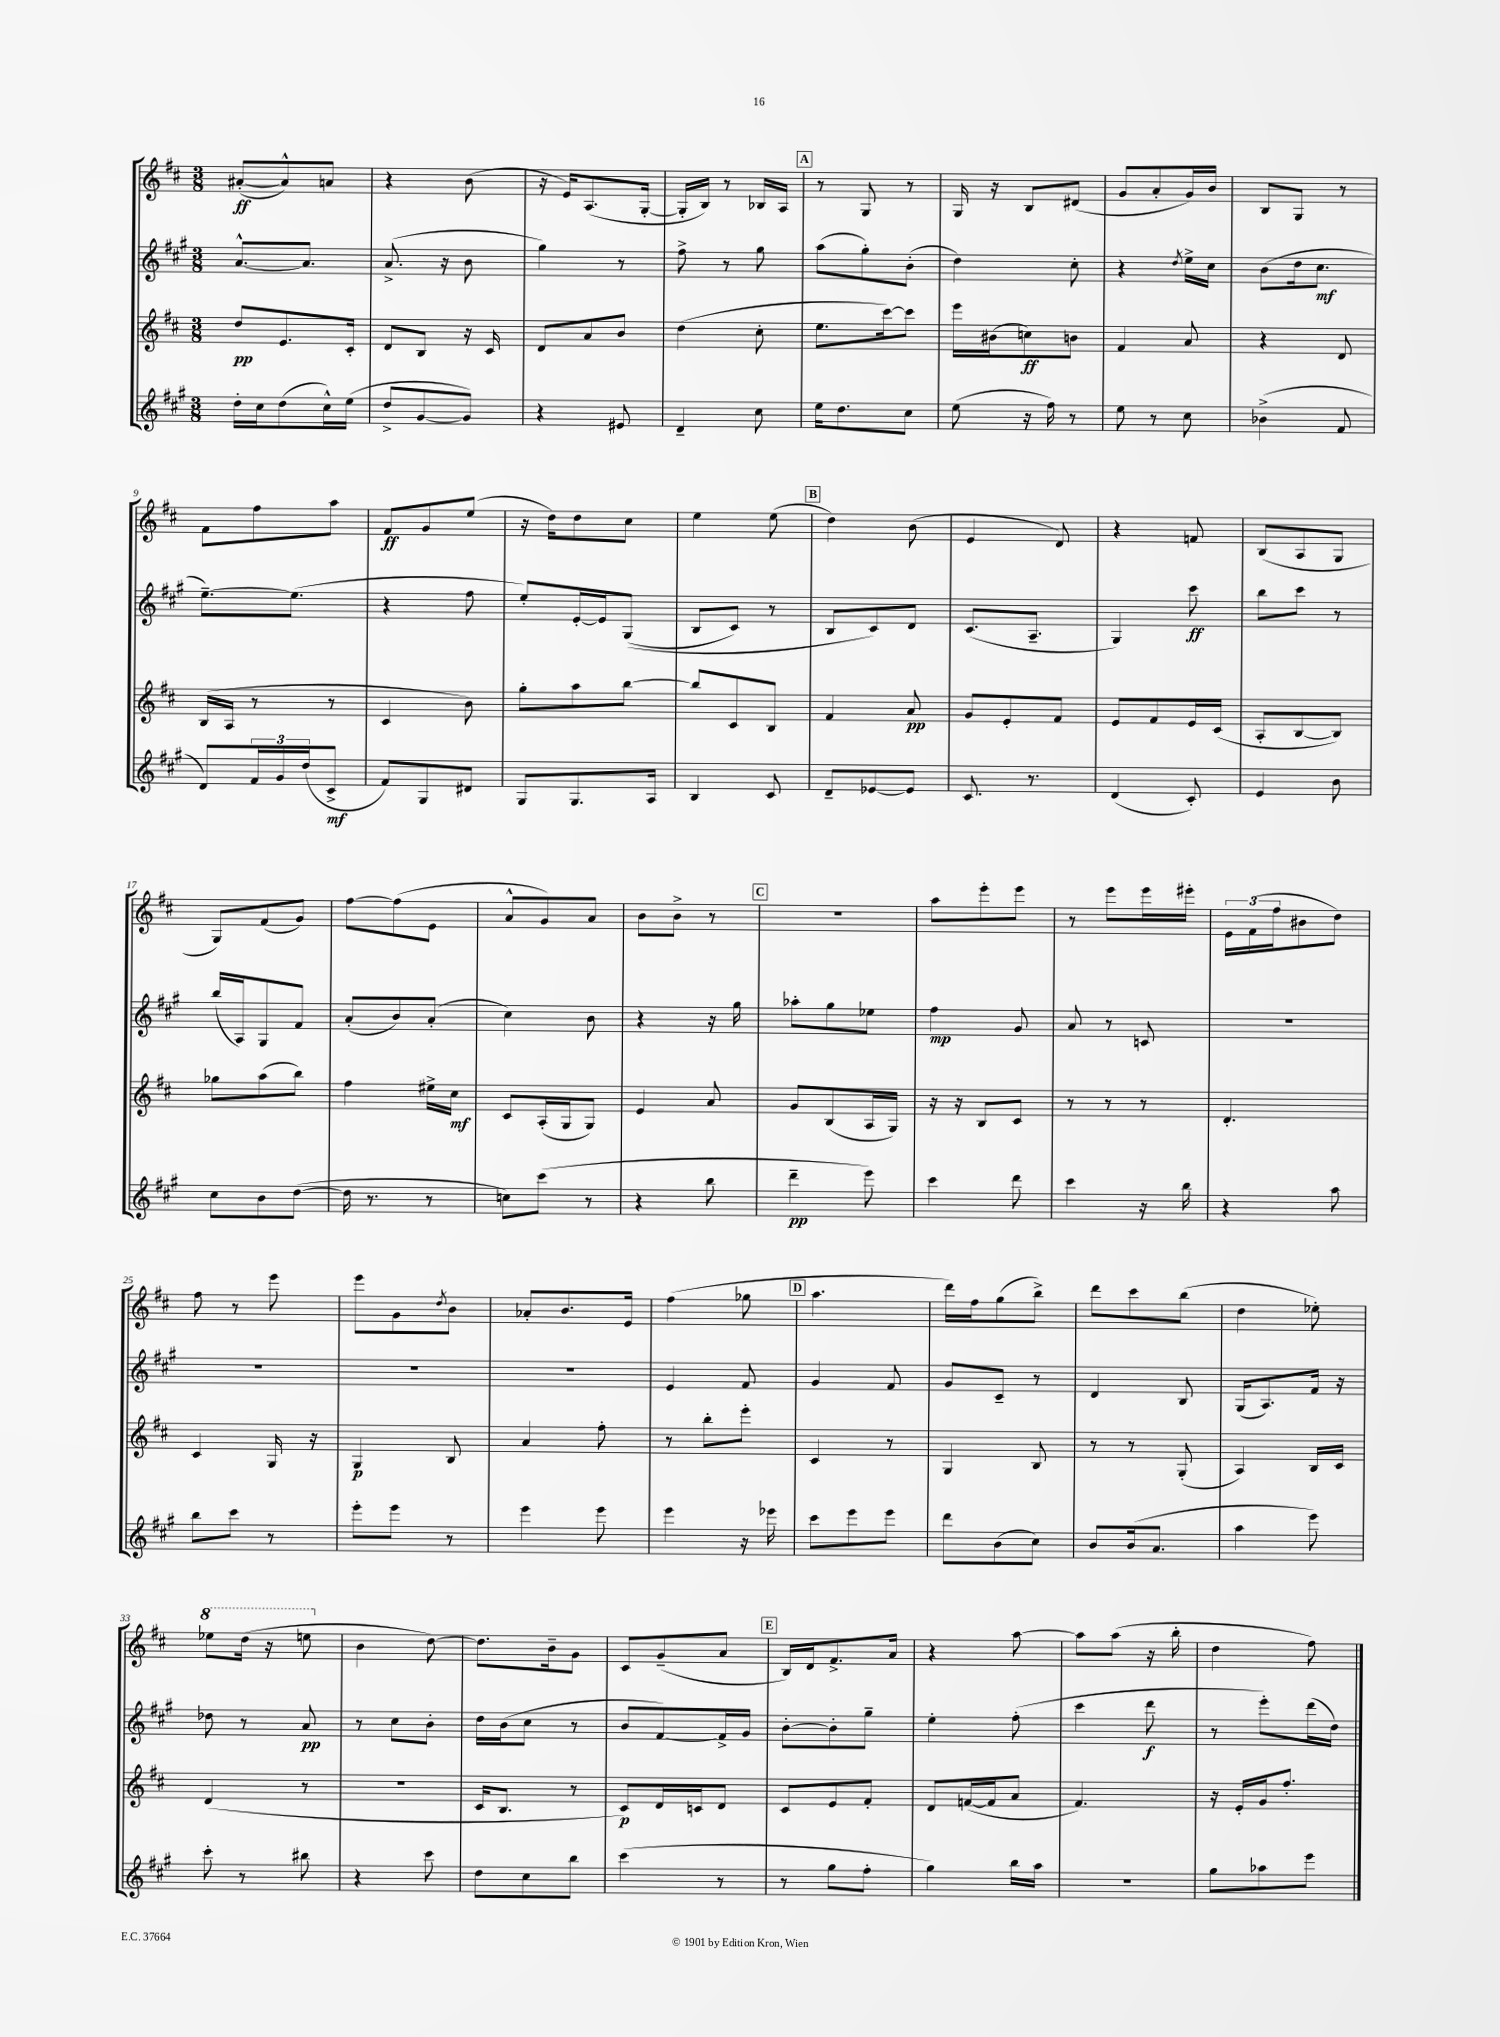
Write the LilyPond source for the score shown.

<<
\new StaffGroup <<
\new Staff = "s0" {
    \clef treble \key d \major \numericTimeSignature \time 3/8
    ais'8~-.\ff( ais'8-^) a'8 |
    r4 b'8( |
    r16 e'16) a8.( g16~-. |
    g16-. b16) r8 bes16 a16 |
    \mark \markup { \box "A" } r8 g8 r8 |
    g16 r16 b8 dis'8( |
    g'8 a'8-. g'16) b'16 |
    b8 g8 r8 |
    fis'8 fis''8 a''8 |
    fis'8\ff g'8 e''8( |
    r16 d''16) d''8 cis''8 |
    e''4 e''8( |
    \mark \markup { \box "B" } d''4) b'8( |
    e'4 d'8) |
    r4 f'8 |
    b8( a8 g8 |
    g8) fis'8( g'8) |
    fis''8~ fis''8( e'8 |
    a'8-^ g'8) a'8 |
    b'8 b'8-> r8 |
    \mark \markup { \box "C" } R4. |
    a''8 e'''8-. e'''8 |
    r8 e'''8 e'''16 eis'''16-. |
    \tuplet 3/2 { e'16 fis'16( fis''16 } bis'8 d''8) |
    fis''8 r8 e'''8 |
    e'''8 g'8 \acciaccatura { d''8 } b'8 |
    aes'8-. b'8. e'16 |
    fis''4( ges''8 |
    \mark \markup { \box "D" } a''4. |
    d'''16) fis''16 g''8( b''8->) |
    d'''8 cis'''8 b''8( |
    d''4 ees''8-.) |
    \ottava #1 ees'''8 d'''16( r16 e'''8 \ottava #0 |
    b'4 d''8~) |
    d''8. b'16-- g'8 |
    cis'8 g'8--( a'8 |
    \mark \markup { \box "E" } b16) d'16 fis'8.-> a'16 |
    r4 a''8~ |
    a''8 a''8( r16 b''16-. |
    d''4 fis''8) \bar "|." |
}
\new Staff = "s1" {
    \clef treble \key a \major \numericTimeSignature \time 3/8
    a'8.~-^ a'8. |
    a'8.->( r16 b'8 |
    gis''4) r8 |
    fis''8-> r8 gis''8 |
    \mark \markup { \box "A" } a''8( gis''8-.) b'8-.( |
    d''4) cis''8-. |
    r4 \acciaccatura { d''8 } e''16-> cis''16 |
    b'8( d''16 cis''8.\mf |
    e''8.~--) e''8.( |
    r4 fis''8 |
    e''8-.) e'16~-. e'16 gis8(\( |
    b8 cis'8) r8 |
    \mark \markup { \box "B" } b8 cis'8\) d'8 |
    cis'8.( a8.-- |
    gis4) cis'''8\ff |
    b''8 cis'''8 r8 |
    b''16( a16) gis8 fis'8 |
    a'8-.( b'8) a'8-.( |
    cis''4) b'8 |
    r4 r16 gis''16 |
    \mark \markup { \box "C" } aes''8-. gis''8 ees''8 |
    fis''4\mp gis'8 |
    a'8 r8 c'8 |
    R4. |
    R4. |
    R4. |
    R4. |
    e'4 fis'8 |
    \mark \markup { \box "D" } gis'4 fis'8 |
    gis'8 cis'8-- r8 |
    d'4 b8 |
    gis16( a8.) fis'16 r16 |
    des''8 r8 a'8\pp |
    r8 cis''8 b'8-. |
    d''16 b'16( cis''8 r8 |
    b'8 fis'8~) fis'16-> gis'16 |
    \mark \markup { \box "E" } b'8~-. b'8-. gis''8-- |
    e''4-. fis''8-.( |
    cis'''4 d'''8\f |
    r8 e'''8-.) d'''16( d''16) \bar "|." |
}
\new Staff = "s2" {
    \clef treble \key d \major \numericTimeSignature \time 3/8
    d''8\pp e'8. cis'16-. |
    d'8 b8 r16 cis'16 |
    d'8 a'8 b'8 |
    d''4( cis''8-. |
    \mark \markup { \box "A" } e''8. cis'''16~) cis'''8 |
    e'''16 bis'16( c''8\ff) b'8 |
    fis'4 a'8 |
    r4 d'8 |
    b16( a16 r8 r8 |
    cis'4 b'8) |
    g''8-. a''8 b''8~ |
    b''8 cis'8 b8 |
    \mark \markup { \box "B" } fis'4 a'8\pp |
    g'8 e'8-. fis'8 |
    e'8 fis'8 e'16 cis'16( |
    a8-. b8~ b8) |
    ges''8 a''8( b''8) |
    fis''4 eis''16-> cis''16\mf |
    cis'8 a16-.( g16 g8) |
    e'4 a'8 |
    \mark \markup { \box "C" } g'8 b8( a16 g16) |
    r16 r16 b8 cis'8 |
    r8 r8 r8 |
    d'4.-. |
    cis'4 g16 r16 |
    g4\p b8 |
    a'4 fis''8-. |
    r8 b''8-. e'''8-. |
    \mark \markup { \box "D" } cis'4 r8 |
    g4 b8 |
    r8 r8 g8-.( |
    a4) b16 cis'16 |
    d'4( r8 |
    R4. |
    cis'16 b8. r8 |
    cis'8\p) d'16 c'16 d'8 |
    \mark \markup { \box "E" } cis'8 e'8 fis'8-. |
    d'8 f'16~( f'16 a'8 |
    fis'4.) |
    r16 e'16-. g'16 fis''8.-. \bar "|." |
}
\new Staff = "s3" {
    \clef treble \key a \major \numericTimeSignature \time 3/8
    d''16-. cis''16 d''8( cis''16-^) e''16( |
    d''8-> gis'8~ gis'8) |
    r4 eis'8 |
    d'4-- cis''8 |
    \mark \markup { \box "A" } e''16 d''8. cis''8 |
    e''8( r16 fis''16) r8 |
    e''8 r8 cis''8 |
    bes'4->( fis'8 |
    d'8) \tuplet 3/2 { fis'16 gis'16 d''16( } cis'8->\mf |
    fis'8) gis8 dis'8 |
    gis8 gis8. a16 |
    b4 cis'8 |
    \mark \markup { \box "B" } d'8-- ees'8~ ees'8 |
    cis'8. r8. |
    d'4( cis'8-.) |
    e'4 b'8 |
    cis''8 b'8 d''8~( |
    d''16 r8. r8 |
    c''8) cis'''8( r8 |
    r4 b''8 |
    \mark \markup { \box "C" } d'''4--\pp e'''8) |
    cis'''4 d'''8 |
    cis'''4 r16 b''16 |
    r4 a''8 |
    b''8 cis'''8 r8 |
    e'''8-. e'''8 r8 |
    e'''4 e'''8 |
    e'''4 r16 ees'''16 |
    \mark \markup { \box "D" } cis'''8 e'''8 e'''8 |
    d'''8 b'8( cis''8) |
    b'8 b'16( a'8. |
    a''4 e'''8) |
    cis'''8-. r8 bis''8 |
    r4 cis'''8 |
    d''8 cis''8 b''8 |
    cis'''4( r8 |
    \mark \markup { \box "E" } r8 gis''8 fis''8-. |
    gis''4) b''16 a''16 |
    R4. |
    gis''8 aes''8 e'''8 \bar "|." |
}
>>
>>
